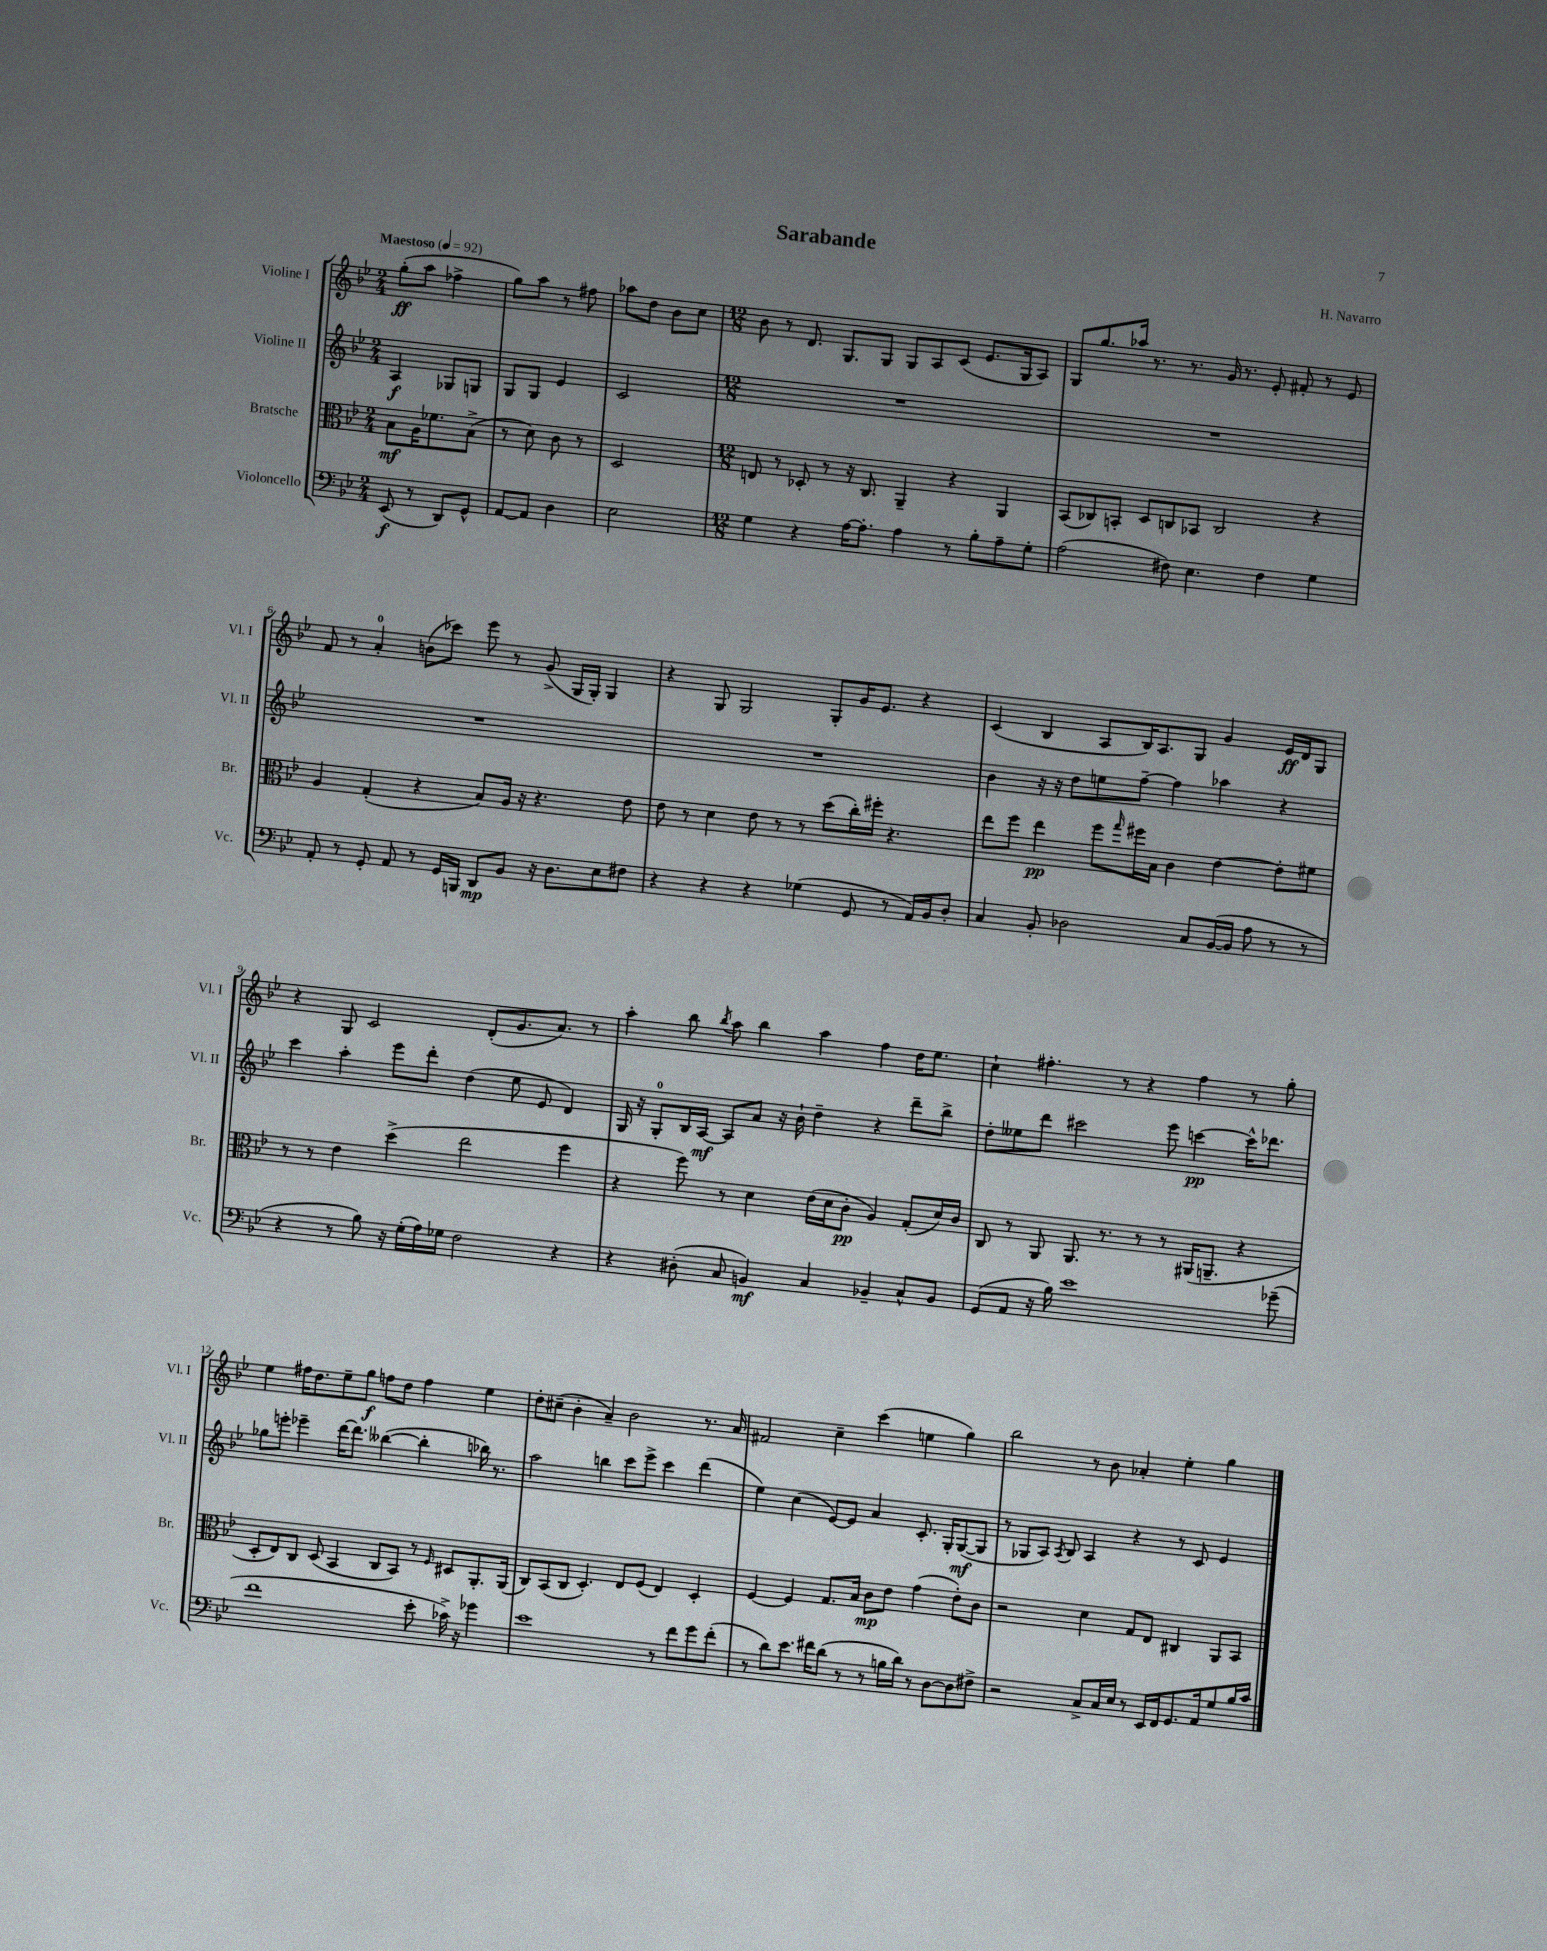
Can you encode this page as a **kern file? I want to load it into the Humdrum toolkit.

**kern	**kern	**kern	**kern
*staff4	*staff3	*staff2	*staff1
*clefF4	*clefC3	*clefG2	*clefG2
*k[b-e-]	*k[b-e-]	*k[b-e-]	*k[b-e-]
*M2/4	*M2/4	*M2/4	*M2/4
*MM92	*MM92	*MM92	*MM92
(8EE-	8B-	4A	(8gg'
8r	16A	.	8aa
.	8.f-	.	.
8DD)	.	8G-	4ff-^
8GG^^	(8B-^	8G	.
=	=	=	=
[8AA	8r	8G	8gg)
8AA]	8d)	8G	8aa
4D	8c	4e-	8r
.	8r	.	8ff#
=	=	=	=
2E-	2D	2c	8aa-
.	.	.	8dd
.	.	.	8b-
.	.	.	8cc
=	=	=	=
*M12/8	*M12/8	*M12/8	*M12/8
4G	8E	1.r	8b-
.	8r	.	8r
4r	8D-'	.	8.d
.	8r	.	.
.	.	.	8.G
[16A	16r	.	.
8.A']	8.C	.	.
.	.	.	8G
4A	4AA~	.	8G
.	.	.	8A
8r	4r	.	(8c
8B-'	.	.	8.e-
8A~	4AA	.	.
.	.	.	16G
8G'	.	.	8A)
=	=	=	=
(2A	(8BB-	1.r	8G
.	8C-)	.	8.gg
.	8BB'	.	.
.	.	.	16aa-
.	8D	.	8.r
8F#)	8C	.	.
.	.	.	8.r
4.E-	8BB-	.	.
.	2C	.	16g
.	.	.	8.r
4F#	.	.	8e-'
.	.	.	8f#'
4G	4r	.	8r
.	.	.	8e-
=	=	=	=
8AA'	4A	1.r	8f
8r	.	.	8r
8GG'	(4G'	.	4a'
8AA	.	.	.
8r	4r	.	(8b
16GG	.	.	8ccc-)
16BBB	.	.	.
8DD	8B-)	.	8eee-
8BB-	16A	.	8r
.	16r	.	.
16r	4.r	.	(8g^
8.D	.	.	.
.	.	.	16G
.	.	.	16G')
8E-	.	.	4G
8F#	8e-	.	.
=	=	=	=
4r	8e-	1.r	4r
.	8r	.	.
4r	4d	.	8G
.	.	.	2G
4r	8e-	.	.
.	8r	.	.
(4G-	8r	.	.
.	(8dd	.	8G'
8GG	16cc')	.	16g
.	16ff#'	.	8.e-
8r	4.r	.	.
16AA)	.	.	4r
16BB-	.	.	.
8D'	.	.	.
=	=	=	=
4C	8ee-	4b-	(4c
.	8ff	.	.
8BB-'	4ee-	16r	4B-
.	.	16r	.
2D-	.	8dd	.
.	8ff	8ee	8A
.	16qqgg	.	.
.	16ff#	[8ff~	16B-)
.	16B-	.	8.A
.	4c	4ff]	.
8C	.	.	8G
([16BB-	[4e-	4aa-	4g
16BB-]	.	.	.
8A	.	.	.
8r	8e-']	4r	16e-
.	.	.	16d
8r	8f#	.	8G
=	=	=	=
4r	8r	4ccc	4r
.	8r	.	.
8r	4e-	4aa'	8G
8B-)	.	.	2c
16r	(4dd^	8eee-	.
(16G'	.	.	.
16A)	.	8ddd'	.
16G-	.	.	.
2F	2ee-	(4dd	.
.	.	.	(8d'
.	.	8ee-	8.g
.	.	8e-	.
.	.	.	8.a)
4r	4ff	4d)	.
.	.	.	8r
=	=	=	=
4r	4r	16G	4aa'
.	.	16r	.
.	.	8G'	.
(8D#'	8ff)	16B-	8bb-
.	.	[16A	.
.	.	.	8qbb-
8C	8r	8A]	8aa
4BB)	4d	8a	4bb-
.	.	16r	.
.	.	16b-`	.
4C	(16e-	4dd~	4aa
.	16d	.	.
.	8c'	.	.
4BB-~	4A)	4r	4ff
8C^^	(8G'	8ddd~	16dd
.	.	.	8.ee-
8BB-	16d)	8bb-^	.
.	16c	.	.
=	=	=	=
(8GG	8C	8dd'	4cc`
8AA	8r	8ee--	.
16r	8AA	8ddd	4.ff#'
16B-)	.	.	.
1e-	8.AA	2ccc#	.
.	8.r	.	.
.	.	.	8r
.	8r	.	4r
.	8r	8eee-	.
.	(16AA#	[4ccc	4ff#
.	8.AA~	.	.
.	4r	16ccc^^]	8r
.	.	8.ddd-	.
(8g-~	.	.	8gg'
=	=	=	=
1f	8D'	8gg-	4ee-
.	8E-)	8eee'	.
.	8C	4eee-~	16ff#
.	.	.	8.dd
.	(8D	.	.
.	4BB-	[16ddd	8ee-~
.	.	8.ddd]	.
.	.	.	8gg
.	8C	([4bb--	8ff
.	8BB-)	.	8dd
8e-'	8r	4bb--']	4ff
.	16qqF	.	.
16c-^)	8D#	.	.
16r	.	.	.
4g-	8.AA'	16bb-)	4ee-
.	.	8.r	.
.	(16AA	.	.
=	=	=	=
1e-	8C)	2aa	8dd'
.	(8BB-	.	(8cc#~
.	8C	.	4b-'
.	4.D')	.	.
.	.	4bb	4a~)
.	8E-	8ccc	2b-
.	(8F	8eee-^	.
8r	4E-)	4ccc	.
8f	.	.	.
8g	4D'	(4ddd	8.r
(8f'	.	.	.
.	.	.	16a
=	=	=	=
8r	[4F	4ee-)	2f#
8d)	.	.	.
8.e-	4F]	(4cc	.
16f#	.	.	.
(8d	8.G	[8e-)	4cc~
8r	.	8e-]	.
.	16B-	.	.
8r	8c	4a	(4ccc
16B	8e-	.	.
16d)	.	.	.
8r	(4g	8.c'	4ee
[8D	.	.	.
.	.	16G'	.
8D]	8e-')	([8G	4gg)
8F#^	8c	8G]	.
=	=	=	=
2r	2r	8r	2bb-
.	.	8G-	.
.	.	8A)	.
.	.	8qA	.
.	.	8B-	.
8C^	4d	4A	8r
16C	.	.	8b-
16E-	.	.	.
8r	8G	4r	4a-'
16EE-	8E-	.	.
16FF	.	.	.
8.GG	4C#	8r	4ee-'
.	.	8c	.
16AA	.	.	.
8G	8AA	4e-	4gg
16B-	8BB-	.	.
16c	.	.	.
==	==	==	==
*-	*-	*-	*-
